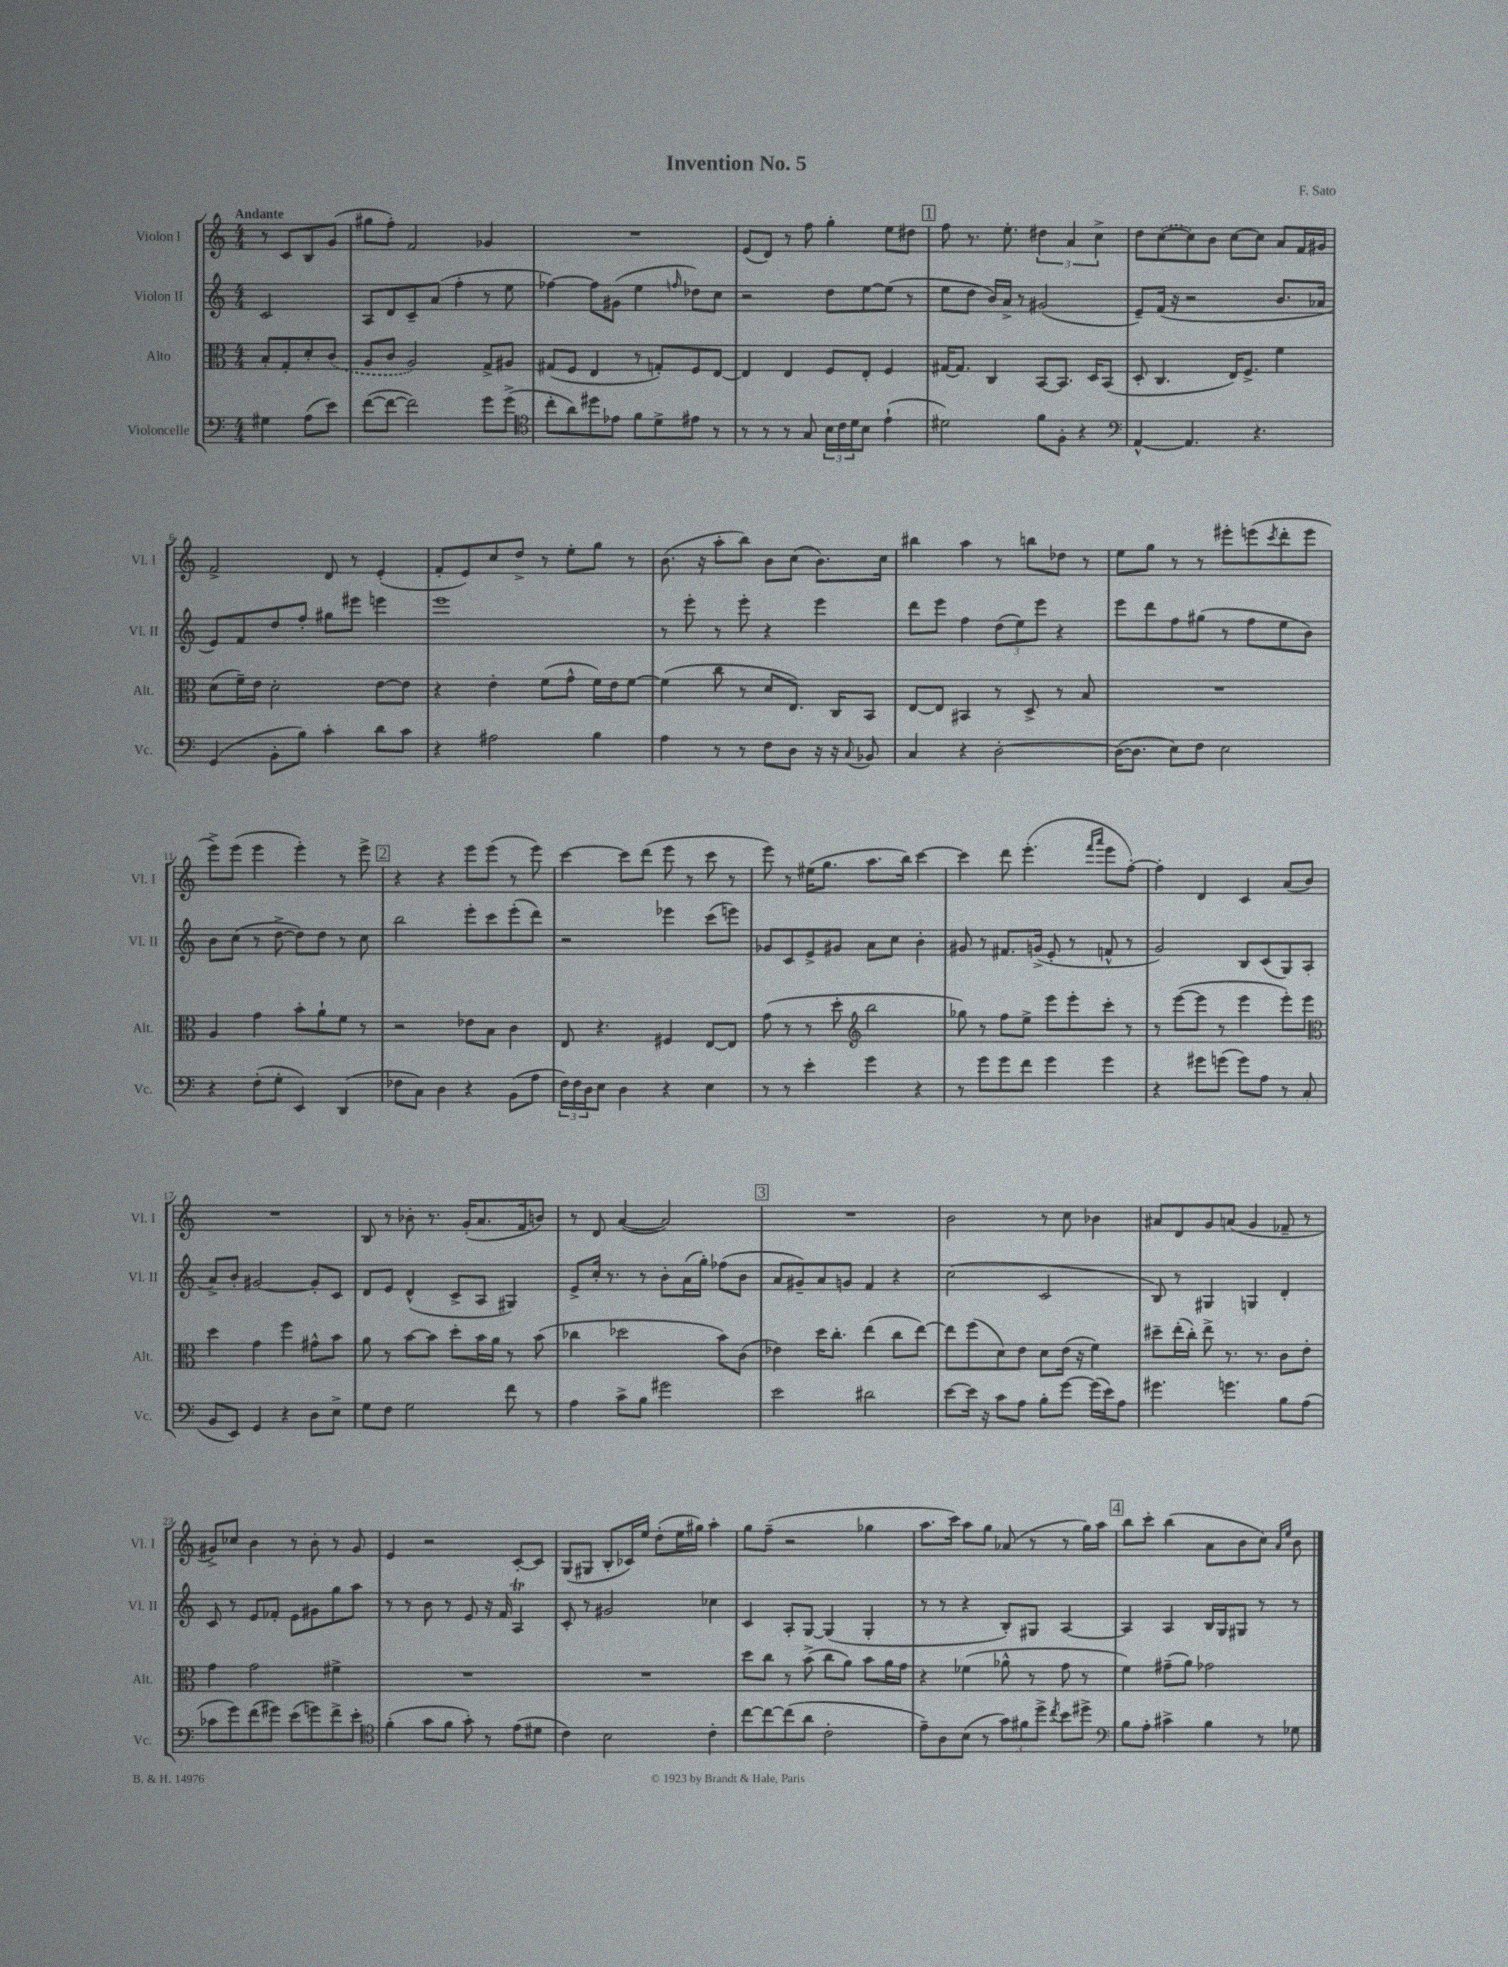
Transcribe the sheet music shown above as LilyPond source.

\header { title = "Invention No. 5" composer = "F. Sato" }
<<
\new StaffGroup <<
\new Staff = "s0" \with { instrumentName = "Violon I" shortInstrumentName = "Vl. I" } {
    \clef treble \key c \major \numericTimeSignature \time 4/4 \partial 2 \tempo "Andante"
    r8 c'8 b8 g'8( |
    gis''8 f''8-.) f'2 ges'4 |
    R1 |
    e'8( d'8) r8 f''8 g''4-. e''8 dis''8 |
    \mark \markup { \box "1" } f''8 r8. e''8.-. \tuplet 3/2 { dis''4 a'4 c''4-> } |
    d''8 \once \slurDashed c''8~( c''8) b'8 c''8~ c''8 a'8 f'16 gis'16 |
    f'2-> d'8 r8 e'4-.( |
    f'8-. e'8) c''8 d''8-> r8 e''8-. g''8 r8 |
    b'8.( r16 a''8-. b''8) b'8 c''8( b'8.) c''16 |
    bis''4 a''4 r8 b''8 des''8 r8 |
    e''8 g''8 r8 r8 eis'''8-. e'''8( \acciaccatura { c'''8 } d'''8-. e'''8 |
    e'''8->) e'''8( e'''4 e'''4-.) r8 e'''8-> |
    \mark \markup { \box "2" } r4 r4 e'''8 e'''8( r8 e'''8) |
    c'''4~ c'''8 d'''8( e'''8 r8 c'''8 r8 |
    e'''8) r8 eis''16( g''8. a''8. b''16) c'''4~ |
    c'''4 d'''8 e'''4.-.( \grace { f'''16 a'''16 } e'''8 f''8~-.) |
    f''4-. d'4 c'4 a'8( b'8) |
    R1 |
    b8 r8 bes'8-. r8. g'16-.( a'8. f'16 b'8) |
    r8 d'8 a'4~( a'2) |
    \mark \markup { \box "3" } R1 |
    b'2 r8 c''8 bes'4 |
    ais'8 d'8 g'8 a'8( g'4 fes'8-- r8 |
    gis'8->) ces''8 b'4 r8 b'8-. r8 gis'8 |
    e'4 r2 c'8~-. c'8 |
    g8( gis8 b8-. ces'16) e''16 d''8-.( e''16 gis''16) a''4-. |
    g''8 f''8--( r2 ges''4 |
    a''8. c'''16) a''8 g''8 aes'8( r8 r8 g''16) a''16 |
    \mark \markup { \box "4" } b''8 c'''8-. b''4( a'8 b'8 c''8) \grace { a'16 e''16 } b'8 \bar "|." |
}
\new Staff = "s1" \with { instrumentName = "Violon II" shortInstrumentName = "Vl. II" } {
    \clef treble \key c \major \numericTimeSignature \time 4/4 \partial 2
    c'2 |
    a8 d'8 c'8-- a'8( f''4-. r8 e''8 |
    fes''4~) fes''8 gis'8( e''4 \grace { f''16 } des''8) c''8 |
    r2 d''8 e''8~ e''8( r8 |
    \mark \markup { \box "1" } e''8 d''8 b'16) a'16-> r8 gis'2( |
    e'8--) f'16( r16 r2 b'8. aes'16 |
    e'8) f'8 d''8 f''8-. gis''8 eis'''8 e'''4 |
    e'''1 |
    r8 e'''8-. r8 e'''8-. r4 e'''4 |
    d'''8 e'''8 f''4 \tuplet 3/2 { d''8( e''8) e'''8 } r4 |
    e'''8 d'''8 f''8 gis''8( r8 f''8 e''8 b'8) |
    b'8 c''8( r8 d''8~-> d''8) d''8 r8 c''8 |
    \mark \markup { \box "2" } b''2 e'''8-. c'''8 e'''8-.( d'''8) |
    r2 ees'''4 c'''8( e'''8) |
    ges'8 c'8 e'8-> gis'8 a'8 c''8 b'4-. |
    gis'8 r8 fis'8. g'16->( e'8-. r8 f'8-^ r8 |
    g'2) b8 c'8( g8) a8( |
    a'8->) b'8-. gis'2~ gis'8-. c'8 |
    d'8 e'8 d'4-^( c'8-> a8 gis4) |
    e'8-> c''16-. r8. r8 b'8-. a'16( g''16-.) fes''8( b'8 |
    \mark \markup { \box "3" } a'8 gis'8--) a'8 g'8 f'4 r4 |
    c''2( c'2 |
    b8) r8 gis4 g4 d'4-. |
    c'8 r8 e'8 fes'8-. e'8 gis'8 g''8 a''8 |
    r8 r8 b'8 r8 e'8 r16 f'16 a4\trill |
    c'8-. r8 gis'2 ces''4 |
    c'4 a8-. g8~ g4( g4-. |
    r8 r8 r4 b8-.) gis8 a4~ |
    \mark \markup { \box "4" } a4 a4 b16 g16 gis8 r8 r8 \bar "|." |
}
\new Staff = "s2" \with { instrumentName = "Alto" shortInstrumentName = "Alt." } {
    \clef alto \key c \major \numericTimeSignature \time 4/4 \partial 2
    b8-. g8-. d'8-. \once \slurDashed c'8( |
    a8 c'8 a2) g8-> ais8 |
    gis8( f8 e4 r8 g8-.) f8 e8~ |
    e4 e4 f8 e8-. f4 |
    \mark \markup { \box "1" } gis16~ gis8. c4 b,8~ b,8. d16 b,8( |
    d8-. c4. e16) f8.-> f'4 |
    d'8( f'16--) e'16 d'2-. e'8~ e'8 |
    r4 e'4-. f'8( g'8-^ f'16) e'16 f'8~ |
    f'4( c''8 r8 d'8 e8.) c16 b,8 |
    e8~ e8 bis,4 r8 d8-> r8 b8 |
    R1 |
    a4 g'4 b'8-. a'8-! f'8 r8 |
    \mark \markup { \box "2" } r2 ees'8 b8 c'4 |
    e8 r4. fis4 e8~ e8 |
    g'8( r8 r8 d''8-. \clef treble b''2 |
    ges''8) r8 f''8 e''8-> e'''8 e'''8-. c'''8-. r8 |
    r8 e'''8~( e'''8 r8 e'''4 e'''8-.) e'''8 |
    \clef alto d''4 g'4 f''4 gis'8-^ b'8 |
    a'8 r8 b'8~ b'8 d''8-. b'16 a'16 r8 b'8( |
    ces''4 des''2 b'8) c'8( |
    \mark \markup { \box "3" } ees'4) d''16 c''8.-. e''4( c''8 e''8~) |
    e''8 f''8( d'8) e'8 d'8 e'16( r16 f'4) |
    dis''8-- e''16-.( c''16-.) e''8-> r8. r8. c'8 e'8-. |
    g'4 g'2 fis'4-> |
    R1 |
    R1 |
    d''8 c''8 r8 b'8->( c''8 a'8) b'8 a'16 g'16 |
    r4 fes'4( aes'8-^ r8 g'8 r8 |
    \mark \markup { \box "4" } f'4) gis'8--( a'8) ges'2 \bar "|." |
}
\new Staff = "s3" \with { instrumentName = "Violoncelle" shortInstrumentName = "Vc." } {
    \clef bass \key c \major \numericTimeSignature \time 4/4 \partial 2
    gis4 a8( e'8) |
    f'8~( f'8~ f'2) g'8 g'8->( |
    \clef tenor c''8-. a'8) dis''8 ees'8 f'8 d'8-> eis'8 r8 |
    r8 r8 r8 g8 \tuplet 3/2 { b16 c'16 d'16 } b8 e'4-!( |
    \mark \markup { \box "1" } dis'2) f'8 f8-. r4 |
    \clef bass a,4~-^ a,4. r4. |
    g,4( b,8-. b8) c'4-. d'8 c'8 |
    r4 ais2 b4 |
    a4 r8 r8 f8 d8 r16 r16 \appoggiatura { c8 } bes,8 |
    c4 r4 d2~-. |
    d16~( d8. e8) f8 e2 |
    r4 f8-.( g8-. e,4) d,4( |
    \mark \markup { \box "2" } fes8 c8) d4 r4 b,8( a8 |
    \tuplet 3/2 { f16) f16 d16 } e8 d4 r4 e4 |
    r8 r8 e'4-. g'4 r4 |
    r8 g'8 g'8 f'8 g'4 g'4 |
    r4 gis'8 g'8( g'8) a8 r8 c8( |
    b,8 e,8) g,4 r4 d8 e8-> |
    g8 f8 g2 f'8 r8 |
    a4 c'8-> b8 gis'2 |
    \mark \markup { \box "3" } e'2 dis'2 |
    e'8~ e'16 r16 c'8 a8 b8-. g'8~ g'16( e'16) a8 |
    gis'4. g'4. b8 a8( |
    ces'8 g'8) f'8( gis'8) e'8( g'8) f'8-> e'8-. |
    \clef tenor f'4-.( g'8 f'8 g'8-.) r8 e'8( dis'8 |
    c'4) b2 c'4-. |
    c''8~ c''8~ c''8( a'8 c'2-. |
    e'8--) a8 b8( r8 \tuplet 3/2 { g'8) fis'8 d''8-> } \acciaccatura { c''8 } b'8 dis''8-> |
    \mark \markup { \box "4" } \clef bass b8 a8-. cis'4-> b4 r8 ges8 \bar "|." |
}
>>
>>
